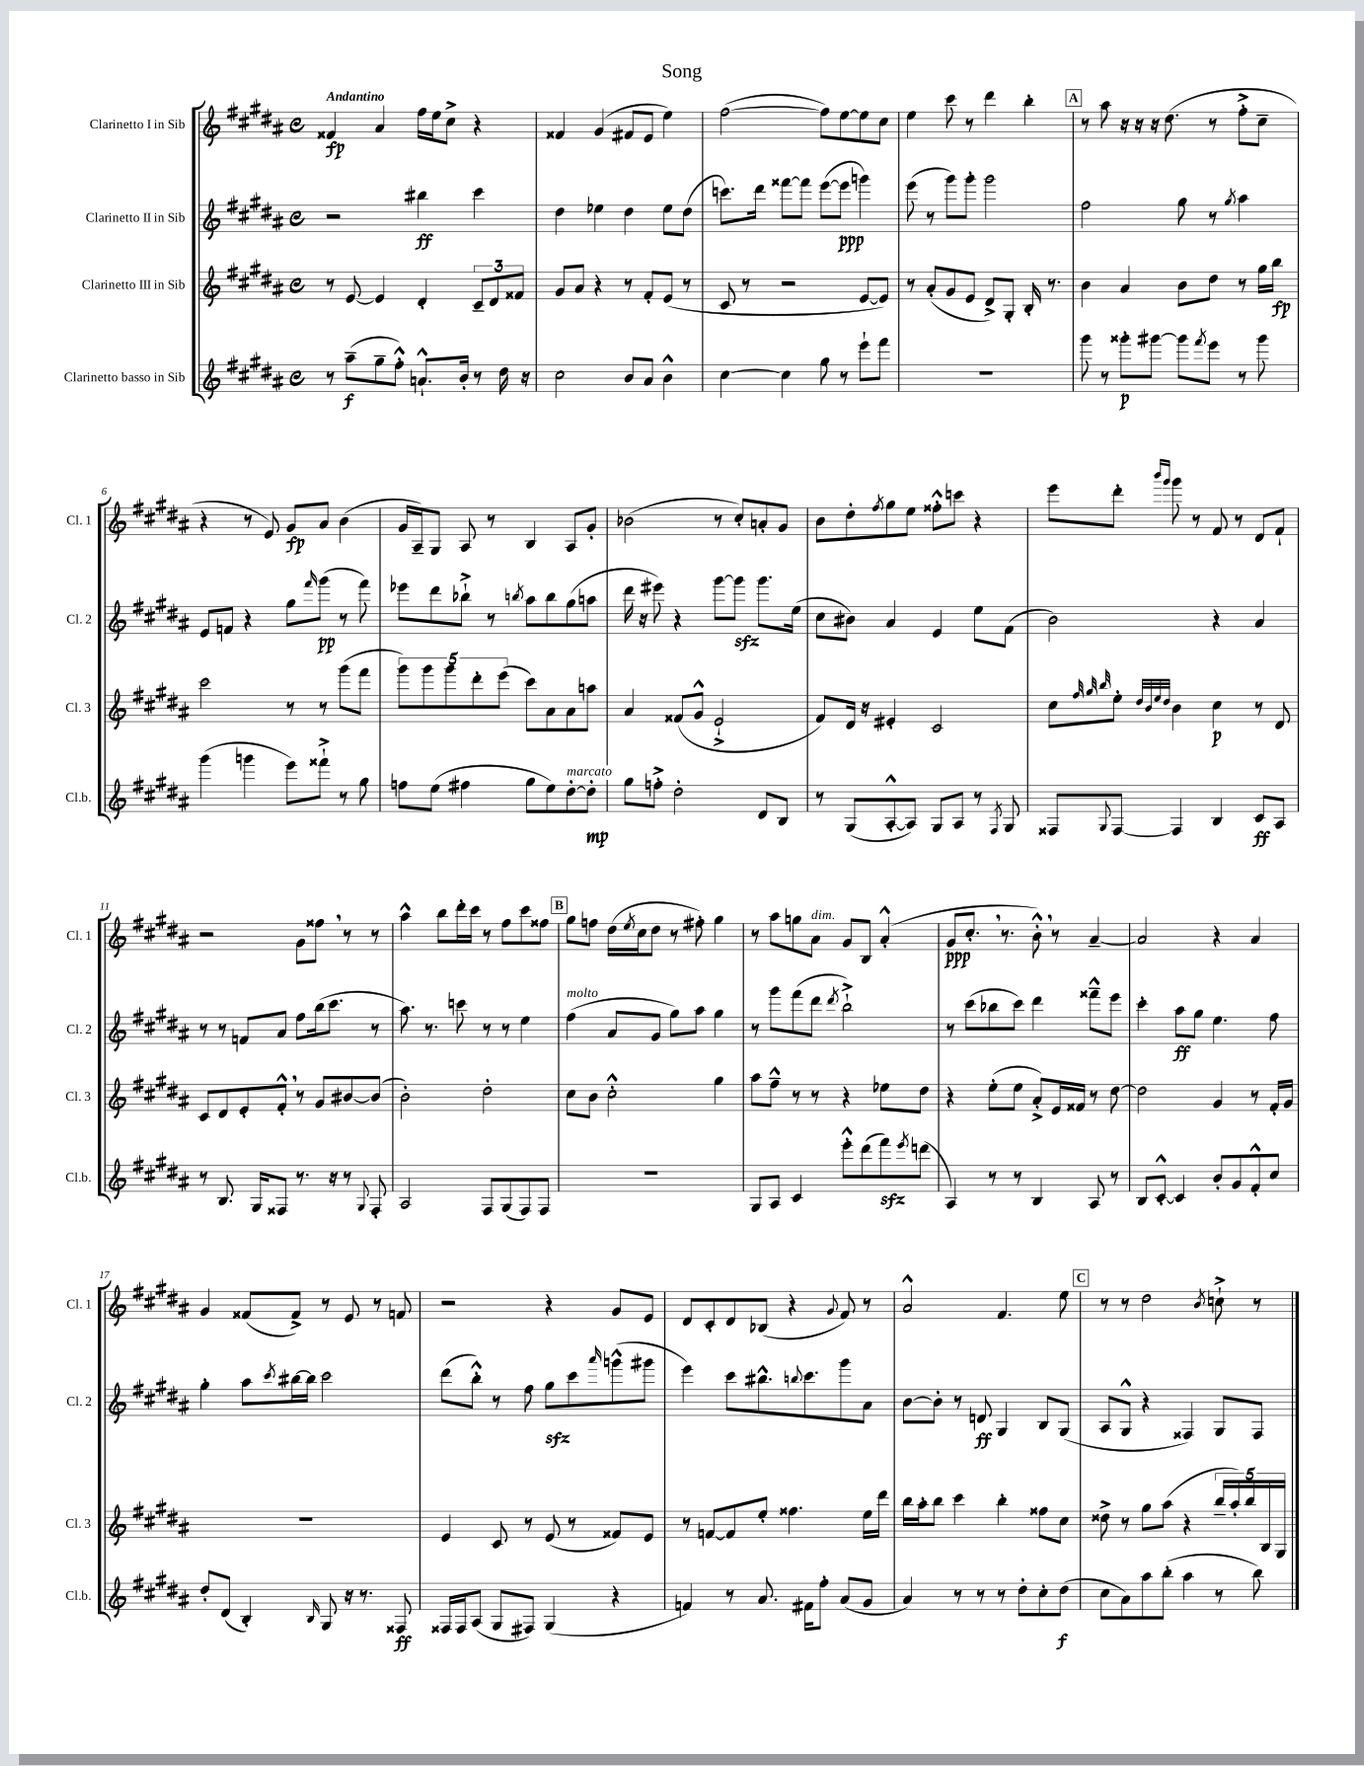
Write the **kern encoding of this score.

**kern	**dynam	**kern	**dynam	**kern	**dynam	**kern	**dynam
*part4	*part4	*part3	*part3	*part2	*part2	*part1	*part1
*staff4	*staff4	*staff3	*staff3	*staff2	*staff2	*staff1	*staff1
*I"Clarinetto basso in Sib	*	*I"Clarinetto III in Sib	*	*I"Clarinetto II in Sib	*	*I"Clarinetto I in Sib	*
*I'Cl.b.	*	*I'Cl. 3	*	*I'Cl. 2	*	*I'Cl. 1	*
*clefG2	*	*clefG2	*	*clefG2	*	*clefG2	*
*k[f#c#g#d#a#]	*	*k[f#c#g#d#a#]	*	*k[f#c#g#d#a#]	*	*k[f#c#g#d#a#]	*
*M4/4	*	*M4/4	*	*M4/4	*	*M4/4	*
*met(c)	*	*met(c)	*	*met(c)	*	*met(c)	*
=1	=1	=1	=1	=1	=1	=1	=1
!	!	!	!	!	!	!LO:TX:a:B:t=Andantino	!
8r	.	8r	.	2r	.	4f##X/	fp
(8aa#~\L	f	[8e/	.	.	.	.	.
8gg#~\	.	4e/]	.	.	.	4a#/	.
8ff#'^^\J)	.	.	.	.	.	.	.
8.an`^^/L	.	4d#'/	.	4bb#X\	ff	16ff#\LL	.
.	.	.	.	.	.	16ee\J	.
.	.	.	.	.	.	8cc#^\J	.
16b'/Jk	.	.	.	.	.	.	.
8r	.	12c#~/L	.	4ccc#\	.	4r	.
.	.	12d#/	.	.	.	.	.
16dd#\	.	.	.	.	.	.	.
.	.	12f##X/J	.	.	.	.	.
16r	.	.	.	.	.	.	.
=2	=2	=2	=2	=2	=2	=2	=2
2cc#\	.	8g#/L	.	4dd#\	.	4f##X/	.
.	.	8a#/J	.	.	.	.	.
.	.	4r	.	4ee-X\	.	(4g#/	.
8b/L	.	8r	.	4dd#\	.	8f#X/L	.
8a#/J	.	8f#'/L	.	.	.	8e/J	.
4b^^\	.	(8e/J	.	8ee-\L	.	4ee\)	.
.	.	8r	.	(8dd#\J	.	.	.
=3	=3	=3	=3	=3	=3	=3	=3
[4cc#\	.	8c#/	.	8.cccn\L)	.	([2ff#\	.
.	.	8r	.	.	.	.	.
.	.	.	.	16ddd#\Jk	.	.	.
4cc#\]	.	2r	.	[8fff##X\L	.	.	.
.	.	.	.	8fff##\J]	.	.	.
8gg#\	.	.	.	([8eee\L	.	8ff#\L])	.
8r	.	.	.	8eee\J]	ppp	[8ee\	.
8eee`\L	.	[8e/L	.	4gggn\)	.	8ee\]	.
8fff#\J	.	8e/J])	.	.	.	8cc#\J	.
=4	=4	=4	=4	=4	=4	=4	=4
1r	.	8r	.	(8eee\	.	4ee\	.
.	.	(8a#'/L	.	8r	.	.	.
.	.	8g#/	.	8ggg#\L)	.	8ccc#\	.
.	.	8e/J	.	8ggg#'\J	.	8r	.
.	.	8d#^/L)	.	2ggg#\	.	4ddd#\	.
.	.	8G#'/J	.	.	.	.	.
.	.	16B'/	.	.	.	4bb'\	.
.	.	8.r	.	.	.	.	.
!!LO:REH:place=s1:t=A
=5	=5	=5	=5	=5	=5	=5	=5
8ggg#\	.	4b\	.	2ff#\	.	8r	.
8r	.	.	.	.	.	8aa#\	.
8ggg##X'\L	p	4a#/	.	.	.	16r	.
.	.	.	.	.	.	16r	.
[8ggg#X\J	.	.	.	.	.	16r	.
.	.	.	.	.	.	(8.dd#\	.
8ggg#\L]	.	8b\L	.	8gg#\	.	.	.
8qfff#/	.	.	.	.	.	.	.
8eee\J	.	8dd#\J	.	8r	.	8r	.
.	.	.	.	8qgg#/	.	.	.
8r	.	8r	.	4aa#\	.	8ff#'^\L	.
8ggg#\	.	16gg#\LL	.	.	.	8cc#~\J	.
.	.	16bb\JJ	fp	.	.	.	.
!!LO:LB:g=z
=6	=6	=6	=6	=6	=6	=6	=6
(4ggg#\	.	2ccc#\	.	8e/L	.	4r	.
.	.	.	.	8fn/J	.	.	.
4gggn\	.	.	.	4r	.	8r	.
.	.	.	.	.	.	8e/)	.
8eee\L)	.	8r	.	8gg#\L	.	8g#/L	fp
.	.	.	.	16qqfff#/	.	.	.
8fff##X`^\J	.	8r	.	(8ggg#\J	pp	8a#/J	.
8r	.	(8ggg#\L	.	8r	.	(4b\	.
8gg#\	.	8fff#\J	.	8fff#\)	.	.	.
=7	=7	=7	=7	=7	=7	=7	=7
8ffn\L	.	10ggg#\L)	.	8eee-X\L	.	16g#/LL	.
.	.	.	.	.	.	16A#~/J)	.
.	.	10ggg#\	.	.	.	.	.
(8ee\J	.	.	.	8ddd#\	.	8G#/J	.
.	.	10ggg#\	.	.	.	.	.
4ff#X\	.	.	.	8bb-X`^\J	.	8A#/	.
.	.	10ddd#'\	.	.	.	.	.
.	.	.	.	8r	.	8r	.
.	.	(10eee\J	.	.	.	.	.
.	.	.	.	8qbbn/	.	.	.
8gg#\L	.	8ccc#\L)	.	8aa#\L	.	4B/	.
8ee\)	.	8a#\	.	8bb\	.	.	.
!LO:TX:a:i:t=marcato	!	!	!	!	!	!	!
[8dd#'\	.	8a#\	.	(8gg#\	.	8A#/L	.
8dd#'\J]	mp	8aan\J	.	8aan\J	.	8g#'/J	.
=8	=8	=8	=8	=8	=8	=8	=8
8gg#\L	.	4a#/	.	16ddd#\	.	(2b-X\	.
.	.	.	.	16r	.	.	.
8ffn'^\J	.	.	.	8eee#X\)	.	.	.
2dd#'\	.	(8f##X/L	.	4r	.	.	.
.	.	8g#^^/J	.	.	.	.	.
.	.	2e`^/	.	[8ggg#\L	.	8r	.
.	.	.	.	8ggg#zz\J]	.	8cc#'/L)	.
8d#/L	.	.	.	8.ggg#\L	.	8an'/	.
8B/J	.	.	.	.	.	8g#/J	.
.	.	.	.	(16ee\Jk	.	.	.
=9	=9	=9	=9	=9	=9	=9	=9
8r	.	8f#/L)	.	8cc#\L	.	8b\L	.
(8G#/L	.	16d#/Jk	.	8b#X\J)	.	8dd#'\	.
.	.	16r	.	.	.	.	.
.	.	.	.	.	.	8qff#/	.
[8A#'^^/	.	4e#X'/	.	4a#/	.	8gg#\	.
8A#/J])	.	.	.	.	.	8ee\J	.
8G#/L	.	2c#/	.	4e/	.	8ff##X'^^\L	.
8A#/J	.	.	.	.	.	8cccn\J	.
8r	.	.	.	8ee\L	.	4r	.
8qF#/	.	.	.	.	.	.	.
8G#/	.	.	.	(8f#\J	.	.	.
=10	=10	=10	=10	=10	=10	=10	=10
8F##X/L	.	8cc#\L	.	2b\)	.	8eee\L	.
.	.	32qqff#/	.	.	.	.	.
.	.	32qqgg#/	.	.	.	.	.
8qqG#/	.	32qqbb/	.	.	.	.	.
[8F##/J	.	8ee'\J	.	.	.	8ddd#'\J	.
.	.	32qqdd#/LLL	.	.	.	.	.
.	.	32qqb/	.	.	.	.	.
.	.	32qqee/	.	.	.	16qqbbb/LL	.
.	.	32qqdd#/JJJ	.	.	.	16qqggg#/JJ	.
4F##/]	.	4b\	.	.	.	8ggg#\	.
.	.	.	.	.	.	8r	.
4B/	.	4cc#\	p	4r	.	8f#/	.
.	.	.	.	.	.	8r	.
8c#/L	ff	8r	.	4a#/	.	8d#/L	.
8A#/J	.	8d#/	.	.	.	8f#`/J	.
!!LO:LB:g=z
=11	=11	=11	=11	=11	=11	=11	=11
8r	.	8c#/L	.	8r	.	2r	.
8.B/	.	8d#/	.	8r	.	.	.
.	.	8e'/	.	8fn/L	.	.	.
16G#/KL	.	.	.	.	.	.	.
8F##X/J	.	8f#'^^,/J	.	8a#/J	.	.	.
8.r	.	8r	.	8ff#\L	.	8g#\L	.
.	.	8g#/L	.	(16bb\k	.	8ff##X,\J	.
16r	.	.	.	8.ccc#\J	.	.	.
8r	.	[8b#X/	.	.	.	8r	.
8qqG#/	.	.	.	.	.	.	.
8F##'/	.	(8b#/J]	.	8r	.	8r	.
=12	=12	=12	=12	=12	=12	=12	=12
2A#/	.	2b'\)	.	8.aa#\)	.	4aa#^^\	.
.	.	.	.	8.r	.	.	.
.	.	.	.	.	.	8bb\L	.
.	.	.	.	8cccn\	.	16ddd#'\L	.
.	.	.	.	.	.	16ccc#\JJ	.
8F#/L	.	2dd#'\	.	8r	.	8r	.
(8G#/	.	.	.	8r	.	8ff#\L	.
8F#/)	.	.	.	4ee\	.	8ccc#\	.
8F#/J	.	.	.	.	.	8ff##X\J	.
!!LO:REH:place=s1:t=B
=13	=13	=13	=13	=13	=13	=13	=13
!	!	!	!	!LO:TX:a:i:t=molto	!	!	!
1r	.	8cc#\L	.	(4ff#\	.	8gg#\L	.
.	.	8b\J	.	.	.	8ffn\J	.
.	.	2cc#'^^\	.	8a#/L	.	(16dd#\LL	.
.	.	.	.	.	.	8qee/	.
.	.	.	.	.	.	16cc#\J	.
.	.	.	.	8g#/J	.	8dd#\J	.
.	.	.	.	8gg#\L)	.	8r	.
.	.	.	.	8aa#\J	.	8ff#X'\)	.
.	.	4gg#\	.	4gg#\	.	4gg#\	.
=14	=14	=14	=14	=14	=14	=14	=14
8G#/L	.	8aa#\L	.	8r	.	8r	.
8A#/J	.	8ff#~^^\J	.	8ggg#\L	.	8aa#\L	.
4c#/	.	8r	.	(8fff#\	.	8ggn\	.
!	!	!	!	!	!	!LO:TX:a:i:t=dim.	!
.	.	8r	.	8ddd#\J	.	8a#\J	.
.	.	.	.	8qddd#/	.	.	.
8eee'^^\L	.	4r	.	2bb`^\)	.	8g#/L	.
(8ddd#\	.	.	.	.	.	8B/J	.
8fff#zz\)	.	8ee-X\L	.	.	.	(4a#'^^/	.
8qeee/	.	.	.	.	.	.	.
(8dddn\J	.	8dd#\J	.	.	.	.	.
=15	=15	=15	=15	=15	=15	=15	=15
4A#/)	.	4r	.	8r	.	8g#/L	ppp
.	.	.	.	(8ccc#\L	.	8.cc#',/J	.
8r	.	(8ee'\L	.	8bb-X\	.	.	.
.	.	.	.	.	.	8.r	.
8r	.	8ee\J	.	8ccc#\J)	.	.	.
4B/	.	8a#'^/L)	.	4ddd#\	.	8b'^^,\)	.
.	.	16e/L	.	.	.	8r	.
.	.	16f##X/JJ	.	.	.	.	.
8A#/	.	8r	.	8fff##X~^^\L	.	[4a#~/	.
8r	.	[8dd#\	.	8eee\J	.	.	.
=16	=16	=16	=16	=16	=16	=16	=16
8B/L	.	2dd#\]	.	4ccc#'\	.	2a#/]	.
[8c#'^^/J	.	.	.	.	.	.	.
4c#/]	.	.	.	8aa#\L	ff	.	.
.	.	.	.	8gg#\J	.	.	.
8b'/L	.	4g#/	.	4.ee\	.	4r	.
8g#/	.	.	.	.	.	.	.
8f#'^^/	.	8r	.	.	.	4a#/	.
8cc#/J	.	16f#'/LL	.	8ff#\	.	.	.
.	.	16g#/JJ	.	.	.	.	.
!!LO:LB:g=z
=17	=17	=17	=17	=17	=17	=17	=17
8dd#'/L	.	1r	.	4gg#'\	.	4g#/	.
(8d#/J	.	.	.	.	.	.	.
4B'/)	.	.	.	8aa#\L	.	(8f##X/L	.
.	.	.	.	8qccc#/	.	.	.
.	.	.	.	[16bb#X\L	.	8f##^/J)	.
.	.	.	.	16bb#\JJ]	.	.	.
16qqB/	.	.	.	.	.	.	.
8G#/	.	.	.	2ccc#\	.	8r	.
16r	.	.	.	.	.	8e/	.
8.r	.	.	.	.	.	.	.
.	.	.	.	.	.	8r	.
8F##X/	ff	.	.	.	.	8fn/	.
=18	=18	=18	=18	=18	=18	=18	=18
16F##X/LL	.	4e/	.	(8ddd#\L	.	2r	.
16F##/J	.	.	.	.	.	.	.
(8A#/J	.	.	.	8bb'^^\J)	.	.	.
8G#/L	.	8c#/	.	8r	.	.	.
8F#X/J)	.	8r	.	8ff#\	.	.	.
(4G#/	.	(8e/	.	8gg#zz\L	.	4r	.
.	.	8r	.	8ccc#\	.	.	.
.	.	.	.	16qqaaa#/	.	.	.
4r	.	8f##X/L)	.	(8gggn^^\	.	8g#/L	.
.	.	8e/J	.	8ggg#X\J	.	8e/J	.
=19	=19	=19	=19	=19	=19	=19	=19
4fn/)	.	8r	.	4eee\)	.	8d#/L	.
.	.	[8fn/L	.	.	.	8c#'/	.
8r	.	8f/]	.	8ccc#\L	.	8d#/	.
8.a#/	.	8ee'/J	.	8.bb#X^^\	.	(8B-X/J	.
.	.	4.ff##X\	.	.	.	4r	.
.	.	.	.	8qqbbn/	.	.	.
16f#X\KL	.	.	.	8.ccc#\	.	.	.
8ff#'\J	.	.	.	.	.	.	.
.	.	.	.	.	.	8qqg#/	.
(8a#/L	.	.	.	8ggg#\	.	8f#/)	.
8g#/J	.	16ee\LL	.	8a#\J	.	8r	.
.	.	16ddd#\JJ	.	.	.	.	.
=20	=20	=20	=20	=20	=20	=20	=20
4a#/)	.	16bb\LL	.	[8b\L	.	2a#^^/	.
.	.	16aa#'\J	.	.	.	.	.
.	.	8bb\J	.	8b'\J]	.	.	.
8r	.	4ccc#\	.	8r	.	.	.
8r	.	.	.	8dn/	ff	.	.
8r	.	4bb'\	.	4G#/	.	4.f#/	.
8dd#'\L	.	.	.	.	.	.	.
8cc#'\	.	8ff##X\L	.	8B/L	.	.	.
(8dd#\J	f	8cc#\J	.	(8G#/J	.	8ee\	.
!!LO:REH:place=s1:t=C
=21	=21	=21	=21	=21	=21	=21	=21
8cc#\L	.	8dd##X^\	.	8A#/L	.	8r	.
8a#\)	.	8r	.	8G#^^/J	.	8r	.
8aa#\	.	8gg#\L	.	4r	.	2dd#\	.
(8bb'\J	.	(8aa#\J	.	.	.	.	.
4aa#\	.	4r	.	4F##X/)	.	.	.
.	.	.	.	.	.	8qb/	.
8r	.	20bb~/LL	.	8G#/L	.	8ccn`^\	.
.	.	20aa#'/)	.	.	.	.	.
.	.	20bb/	.	.	.	.	.
8bb\)	.	.	.	8F##/J	.	8r	.
.	.	20B/	.	.	.	.	.
.	.	20G#/JJ	.	.	.	.	.
==	==	==	==	==	==	==	==
*-	*-	*-	*-	*-	*-	*-	*-
